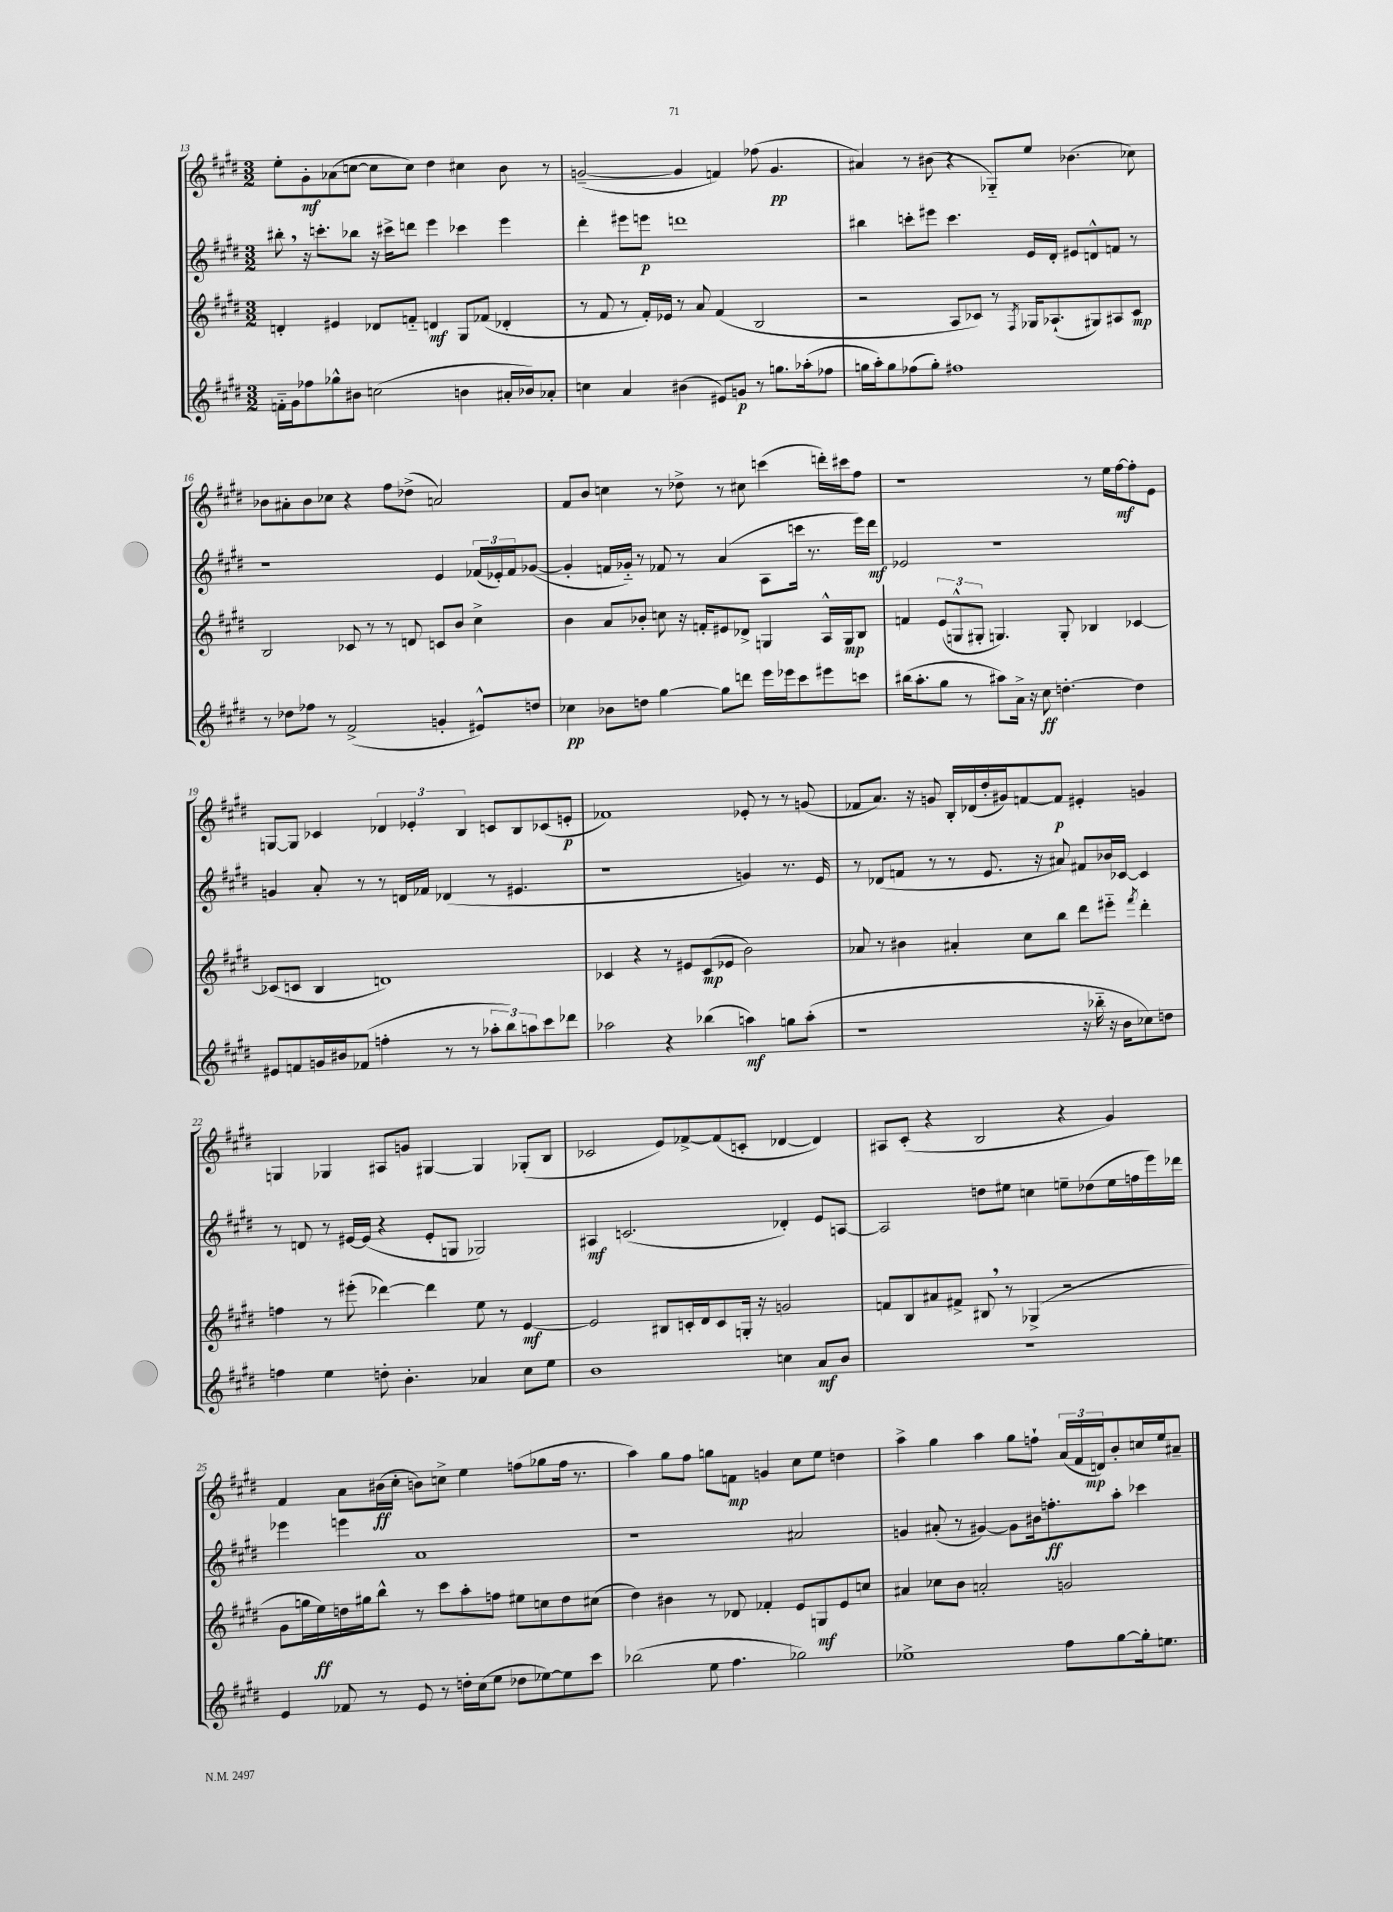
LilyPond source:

<<
\new StaffGroup <<
\new Staff = "s0" {
    \clef treble \key e \major \numericTimeSignature \time 3/2
    e''8-. gis'8-.\mf aes'8( c''8~ c''8 c''8) dis''4 cis''4 b'8 r8 |
    g'2~--( g'4 f'4) fes''8( g'4.\pp |
    ais'4) r8 bis'8( r4 ges8-_) e''8 bes'4.( ces''8) |
    bes'8 ais'8-. bes'8 ces''8 r4 fis''8 des''8->( a'2) |
    fis'8 b'8 c''4 r8 des''8-> r8 cis''8 c'''4( d'''16-.) cis'''16 fis''8 |
    r1 r8 e''16 fis''16~\mf fis''8-. e'8 |
    g8~ g8 ces'4 \tuplet 3/2 { des'4 ees'4-. b4 } c'8 b8 ces'8( e'8-.\p |
    fes'1) ees'8-. r8 r8 g'8( |
    fes'8 a'8.) r16 g'8 b16-. des'16( dis''16-. gis'16) f'8~ f'8\p eis'4-. g'4 |
    g4 ges4 ais8 g'8 gis4~ gis4 ges8-.( b8 |
    ces'2 e'8) fes'8~-> fes'8( c'8-. des'4~ des'4) |
    ais8 cis'8-.( r4 b2 r4 gis'4) |
    fis'4 a'8 bis'16\ff( cis''16-. b'8) c''8-> e''4 f''8( ges''8 f''16 r8. |
    a''4) gis''8 fis''8 g''8 f'8\mp g'4 cis''8 e''8 d''4 |
    a''4-> gis''4 a''4 gis''8 f''8-! \tuplet 3/2 { a'16( fis'16 d'16\mp) } b'8-. c''16 e''16 ais'8-- \bar "|." |
}
\new Staff = "s1" {
    \clef treble \key e \major \numericTimeSignature \time 3/2
    bis''8-. \breathe r16 c'''8.-. bes''8 r16 cis'''16-> d'''8 e'''4 ces'''4 e'''4 |
    dis'''4-. eis'''8 e'''8\p d'''1 |
    bis''4 c'''8-. eis'''8 c'''4. e'16 dis'16-. eis'8 d'8-^ f'8 r8 |
    r1 e'4 \tuplet 3/2 { fes'16( ees'16-.) fes'16 } ges'8~( |
    ges'4-. f'16 ges'16-_) r8 fes'8 r8 a'4( a8 c'''16 r8. e'''16) dis'''16\mf |
    ees'2 r1 |
    g'4 a'8-. r8 r8 d'16 fes'16 des'4( r8 eis'4. |
    r1 g'4) r8. e'16 |
    r8 des'8( f'8 r8 r8 e'8. r16 ais'8) fis'8 bes'16 ces'16~ ces'4 |
    r8 d'8 r8 eis'16~ eis'16( r4 eis'8-. g8 ges2) |
    ais4\mf c'2.( des'4-.) e'8 a8~ |
    a2 d''8 eis''8 c''4 e''8-- des''8( e''16 f''16 e'''16) des'''16 |
    ees'''4 e'''4 a'1 |
    r1 ais'2 |
    g'4 ais'8-.( r8 gis'4~) gis'8 bis'16 f''8.-.\ff a''8-. ces'''4 \bar "|." |
}
\new Staff = "s2" {
    \clef treble \key e \major \numericTimeSignature \time 3/2
    d'4-. eis'4 des'8 f'8-_ d'4\mf gis8 fes'8( des'4-. |
    r8 fis'8 r8 fis'16-.) ees'16 r8 a'8 fis'4( b2 |
    r2 a8 ces'8) r8 \acciaccatura { fis8 } ges16 aes8.-!( gis8) ais8 ces'8\mp |
    b2 ces'8 r8 r8 d'8 c'8 b'8 cis''4-> |
    b'4 a'8 bes'8-. c''8 r16 f'16-. eis'8 des'8-> g4 a16-^ g16\mp b8 |
    f'4 \tuplet 3/2 { e'8( g8-^ gis8-. } g4.) g8-. bes4 ces'4~ |
    ces'8( c'8 b4 d'1) |
    ces'4 r4 r8 eis'8 ces'8\mp( ees'8 b'2) |
    aes'8 r8 bis'4 ais'4-. cis''8 b''8 dis'''8 eis'''8-_ \acciaccatura { fis'''8 } dis'''4-. |
    f''4 r8 eis'''8-.( des'''4~) des'''4 e''8 r8 e'4~\mf |
    e'2 bis8 c'16-. dis'16 c'8 g16-. r16 g'2 |
    f'8 b8 ais'8 fis'8-> bis8 \breathe r8 ges4->( r2 |
    gis'8 g''16 e''16\ff) d''16 gis''16 b''8-^ r8 cis'''8 a''8-. f''8 eis''8 c''8 d''8 cis''8( |
    dis''4) bis'4 r8 des'8 fes'4-. e'8 g8\mf e'8 c''8 |
    ais'4 ces''8 b'8 a'2-. g'2 \bar "|." |
}
\new Staff = "s3" {
    \clef treble \key e \major \numericTimeSignature \time 3/2
    f'16-_ gis'16 fes''8 ges''8-^ bis'8 c''2( b'4 ais'16-. bes'16) aes'8-. |
    c''4 a'4 bis'4( eis'8) g'8\p r8 g''8. aes''16-.( fes''8 |
    g''16 a''16-.) g''8 fes''8( g''8-.) fis''1 |
    r8 des''8 fes''8 r8 fis'2->( g'4-. eis'8-^) d''8 |
    ces''4\pp bes'8 d''8 gis''4~ gis''8 d'''8 e'''16 ees'''16 cis'''8 eis'''8 c'''8 |
    bis''16( a''8.-. gis''8 r8 ais''8) a'16-> r16 cis''8\ff d''4.~-. d''4 |
    eis'8 f'8 g'16 bis'16 fes'8( f''4-. r8 r8 \tuplet 3/2 { aes''8-. b''8) a''8 } cis'''8 des'''8 |
    aes''2 r4 bes''4( a''4\mf) g''8 a''8-.( |
    r1 r16 bes''16-_ r16 b'16 ces''8) d''8 |
    f''4 e''4 d''8-. b'4.-. aes'4 cis''8 e''8 |
    b'1 c''4 a'8\mf b'8 |
    R1. |
    e'4 fes'8 r8 e'8 r8 d''16-. cis''16( e''8 des''8 ees''8~) ees''8 cis'''8 |
    bes''2( e''8 fis''4. ges''2) |
    ees''1-> fis''8 gis''8~ gis''16-. e''8. \bar "|." |
}
>>
>>
\layout { \context { \Score currentBarNumber = #13 } }
